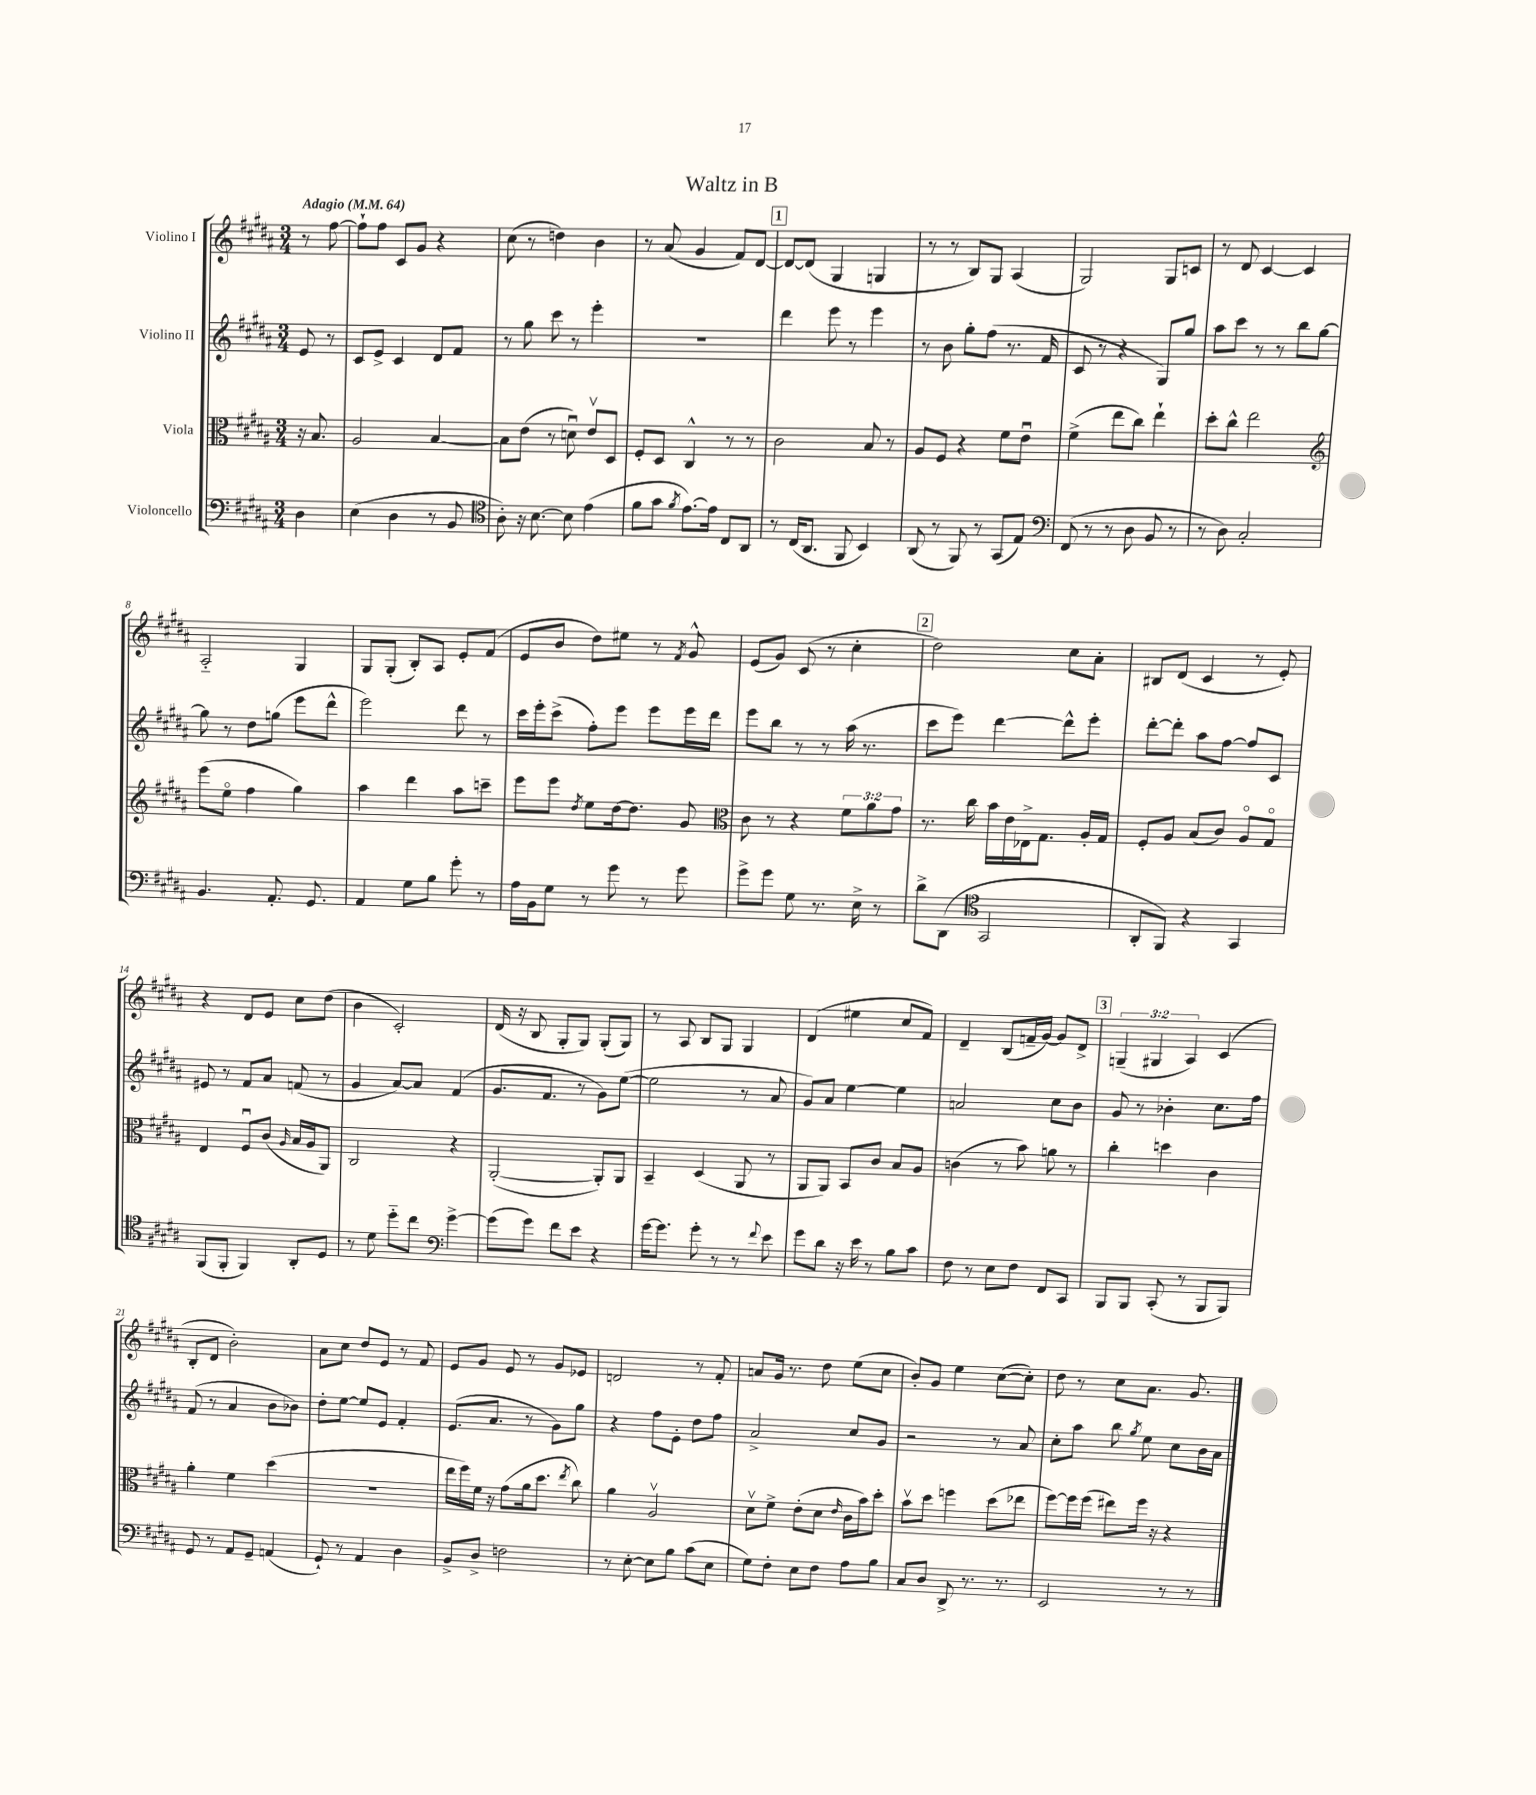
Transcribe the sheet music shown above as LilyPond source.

\header { title = "Waltz in B" }
<<
\new StaffGroup <<
\new Staff = "s0" \with { instrumentName = "Violino I" } {
    \clef treble \key b \major \numericTimeSignature \time 3/4 \override Staff.TupletNumber.text = #tuplet-number::calc-fraction-text \partial 4 \tempo "Adagio" 4 = 64
    \autoBeamOff r8 fis''8~ |
    fis''8[-! fis''8] cis'8[ gis'8] r4 |
    cis''8( r8 d''4) b'4 |
    r8 ais'8( gis'4 fis'8[) dis'8]~ |
    \mark \markup { \box "1" } dis'8[~ dis'8]( gis4 g4 |
    r8 r8 b8[) gis8] ais4( |
    gis2) gis8[ c'8] |
    r8 dis'8 cis'4~ cis'4 |
    ais2-_ gis4 |
    gis8[ gis8]-.( b8[-.) ais8] e'8[-. fis'8]( |
    e'8[ b'8] dis''8[) eis''8] r8 \acciaccatura { fis'8 } gis'8-^ |
    e'8[( gis'8]) cis'8( r8 cis''4-. |
    \mark \markup { \box "2" } dis''2) cis''8[ ais'8]-. |
    bis8[ dis'8]( cis'4 r8 e'8-.) |
    r4 dis'8[ e'8] cis''8[ dis''8]( |
    b'4 cis'2-.) |
    dis'16( r16 b8 gis8[-. gis8]) gis8[-.( gis8]) |
    r8 ais8 b8[ gis8] gis4 |
    dis'4( eis''4 cis''8[ fis'8]) |
    dis'4-- b8[( f'16-- gis'16]~) gis'8[ dis'8]-> |
    \mark \markup { \box "3" } \tuplet 3/2 { g4--( gis4 ais4) } cis'4( |
    b8[-. dis'8] b'2-.) |
    ais'8[ cis''8] dis''8[ e'8] r8 fis'8 |
    e'8[ gis'8] e'8 r8 gis'8[ ees'8] |
    d'2 r8 fis'8-. |
    a'8[ gis'16] r8. dis''8 e''8[( cis''8] |
    b'8[-.) gis'8] e''4 cis''8[~( cis''8]-.) |
    dis''8 r8 cis''8[ ais'8.] gis'8. \bar "|." |
}
\new Staff = "s1" \with { instrumentName = "Violino II" } {
    \clef treble \key b \major \numericTimeSignature \time 3/4 \partial 4
    \autoBeamOff e'8 r8 |
    cis'8[ e'8]-> cis'4 dis'8[ fis'8] |
    r8 gis''8 cis'''8 r8 e'''4-. |
    R2. |
    \mark \markup { \box "1" } dis'''4 e'''8 r8 e'''4 |
    r8 b'8 gis''8[-. fis''8]( r8. fis'16 |
    cis'8 r8 r4 gis8[) gis''8] |
    ais''8[ cis'''8] r8 r8 b''8[ gis''8]~ |
    gis''8 r8 dis''8[ g''8]( e'''8[ dis'''8]-^ |
    e'''2) dis'''8 r8 |
    cis'''16[ e'''16-. cis'''8]->( fis''8[-.) e'''8] e'''8[ e'''16 dis'''16] |
    e'''8[ b''8] r8 r8 ais''16( r8. |
    \mark \markup { \box "2" } cis'''8[ e'''8]) dis'''4~ dis'''8[-^ e'''8]-. |
    dis'''8[~-. dis'''8]-. ais''8[ fis''8]~ fis''8[ cis'8] |
    eis'8 r8 fis'8[ ais'8] f'8( r8 |
    gis'4 ais'8[~) ais'8] fis'4( |
    gis'8.[ fis'8.] r8 gis'8[) e''8]~( |
    e''2 r8 ais'8 |
    gis'8[) ais'8] e''4~ e''4 |
    a'2 cis''8[ b'8] |
    \mark \markup { \box "3" } gis'8 r8 bes'4-. cis''8.[ fis''16] |
    fis'8( r8 ais'4 b'8[ bes'8]) |
    dis''8[-. e''8]~ e''8[ e'8] fis'4-. |
    e'8.[( ais'8.] r8 gis'8[) gis''8] |
    r4 fis''8[ e'8]-. dis''8[ fis''8] |
    ais'2-> cis''8[ gis'8] |
    r2 r8 ais'8 |
    cis''8[-. ais''8] b''8 \acciaccatura { gis''8 } e''8 cis''8[ b'16 ais'16] \bar "|." |
}
\new Staff = "s2" \with { instrumentName = "Viola" } {
    \clef alto \key b \major \numericTimeSignature \time 3/4 \override Staff.TupletNumber.text = #tuplet-number::calc-fraction-text \partial 4
    \autoBeamOff r16 b8. |
    ais2 b4~ |
    b8[ e'8]( r8 d'8\downbow) e'8[\upbow dis8] |
    fis8[-. dis8] cis4-^ r8 r8 |
    \mark \markup { \box "1" } cis'2 b8 r8 |
    ais8[ fis8] r4 fis'8[ e'8]\downbow |
    fis'4->( e''8[ cis''8]) e''4-! |
    dis''8[-. cis''8]-^ e''2 |
    \clef treble e'''8[( e''8]\flageolet fis''4 gis''4) |
    ais''4 dis'''4 ais''8[ c'''8]-- |
    e'''8[ e'''8] \acciaccatura { dis''8 } e''8[ dis''16~ dis''8.] gis'8 |
    \clef alto cis'8 r8 r4 \tuplet 3/2 { fis'8[ ais'8 gis'8] } |
    \mark \markup { \box "2" } r8. cis''16 b'16[ e'16 ees16-> gis8.] ais16[-. gis16] |
    fis8[-. ais8] b8[( cis'8]) ais8[\flageolet gis8]\flageolet |
    e4 fis8[\downbow cis'8]( \grace { ais16 } b16[ ais16 ais,8]) |
    cis2 r4 |
    ais,2~-.( ais,8[-.) ais,8] |
    b,4-- dis4( ais,8 r8 |
    ais,8[ ais,8]) b,8[ cis'8] b8[ ais8] |
    c'4( r8 b'8) a'8 r8 |
    \mark \markup { \box "3" } cis''4-. d''4 cis'4 |
    ais'4-. fis'4 dis''4( |
    R2. |
    e''16[ fis''16) fis'16] r16 gis'8[( ais'16 dis''8.] \acciaccatura { e''8 } cis''8) |
    ais'4 ais2\upbow |
    dis'8[\upbow fis'8]-> e'8[-.( dis'8] \grace { e'16 } cis'16[ b'16) dis''8]-. |
    b'8[\upbow dis''8] f''4 dis''8[( ees''8] |
    fis''8[~) fis''16 fis''16]( eis''8[) fis''16] r16 r4 \bar "|." |
}
\new Staff = "s3" \with { instrumentName = "Violoncello" } {
    \clef bass \key b \major \numericTimeSignature \time 3/4 \partial 4
    \autoBeamOff dis4 |
    e4( dis4 r8 b,8 |
    \clef tenor ais8-.) r16 b8.~ b8 e'4( |
    fis'8[ gis'8] \acciaccatura { fis'8 } e'8.[~) e'16] cis8[ ais,8] |
    \mark \markup { \box "1" } r8 cis16[( ais,8.] fis,8 b,4) |
    ais,8( r8 fis,8) r8 gis,8[( e8]) |
    \clef bass fis,8( r8 r8 dis8 b,8 r8 |
    r8 dis8) cis2-. |
    b,4. ais,8.-. gis,8. |
    ais,4 gis8[ b8] gis'8-. r8 |
    ais16[ b,16 gis8] r8 gis'8 r8 gis'8 |
    gis'8[-> gis'8] gis8 r8. e16-> r8 |
    \mark \markup { \box "2" } dis'8[-> dis,8]( \clef tenor gis,2 |
    ais,8[-. fis,8]) r4 gis,4 |
    fis,8[( fis,8]-. fis,4) ais,8[-. dis8] |
    r8 dis'8 dis''8[-_ cis''8] \clef bass gis'4~-> |
    gis'8[( gis'8]) fis'8[ e'8] r4 |
    gis'16[~ gis'8.] gis'8-. r8 r8 \appoggiatura { fis'8 } e'8 |
    gis'8[ dis'8] r16 e'16 r8 b8[ cis'8] |
    fis8 r8 e8[ fis8] fis,8[ cis,8] |
    \mark \markup { \box "3" } b,,8[ b,,8] cis,8-.( r8 b,,8[ b,,8]) |
    gis,8 r8 ais,8[ gis,8]-- a,4( |
    gis,8-!) r8 ais,4 dis4 |
    b,8[-> dis8]-> f2 |
    r8 e8~-. e8[ b8] cis'8[( e8] |
    gis8[) fis8]-. e8[ fis8] ais8[ b8] |
    cis8[ dis8] dis,8-> r8. r8. |
    e,2 r8 r8 \bar "|." |
}
>>
>>
